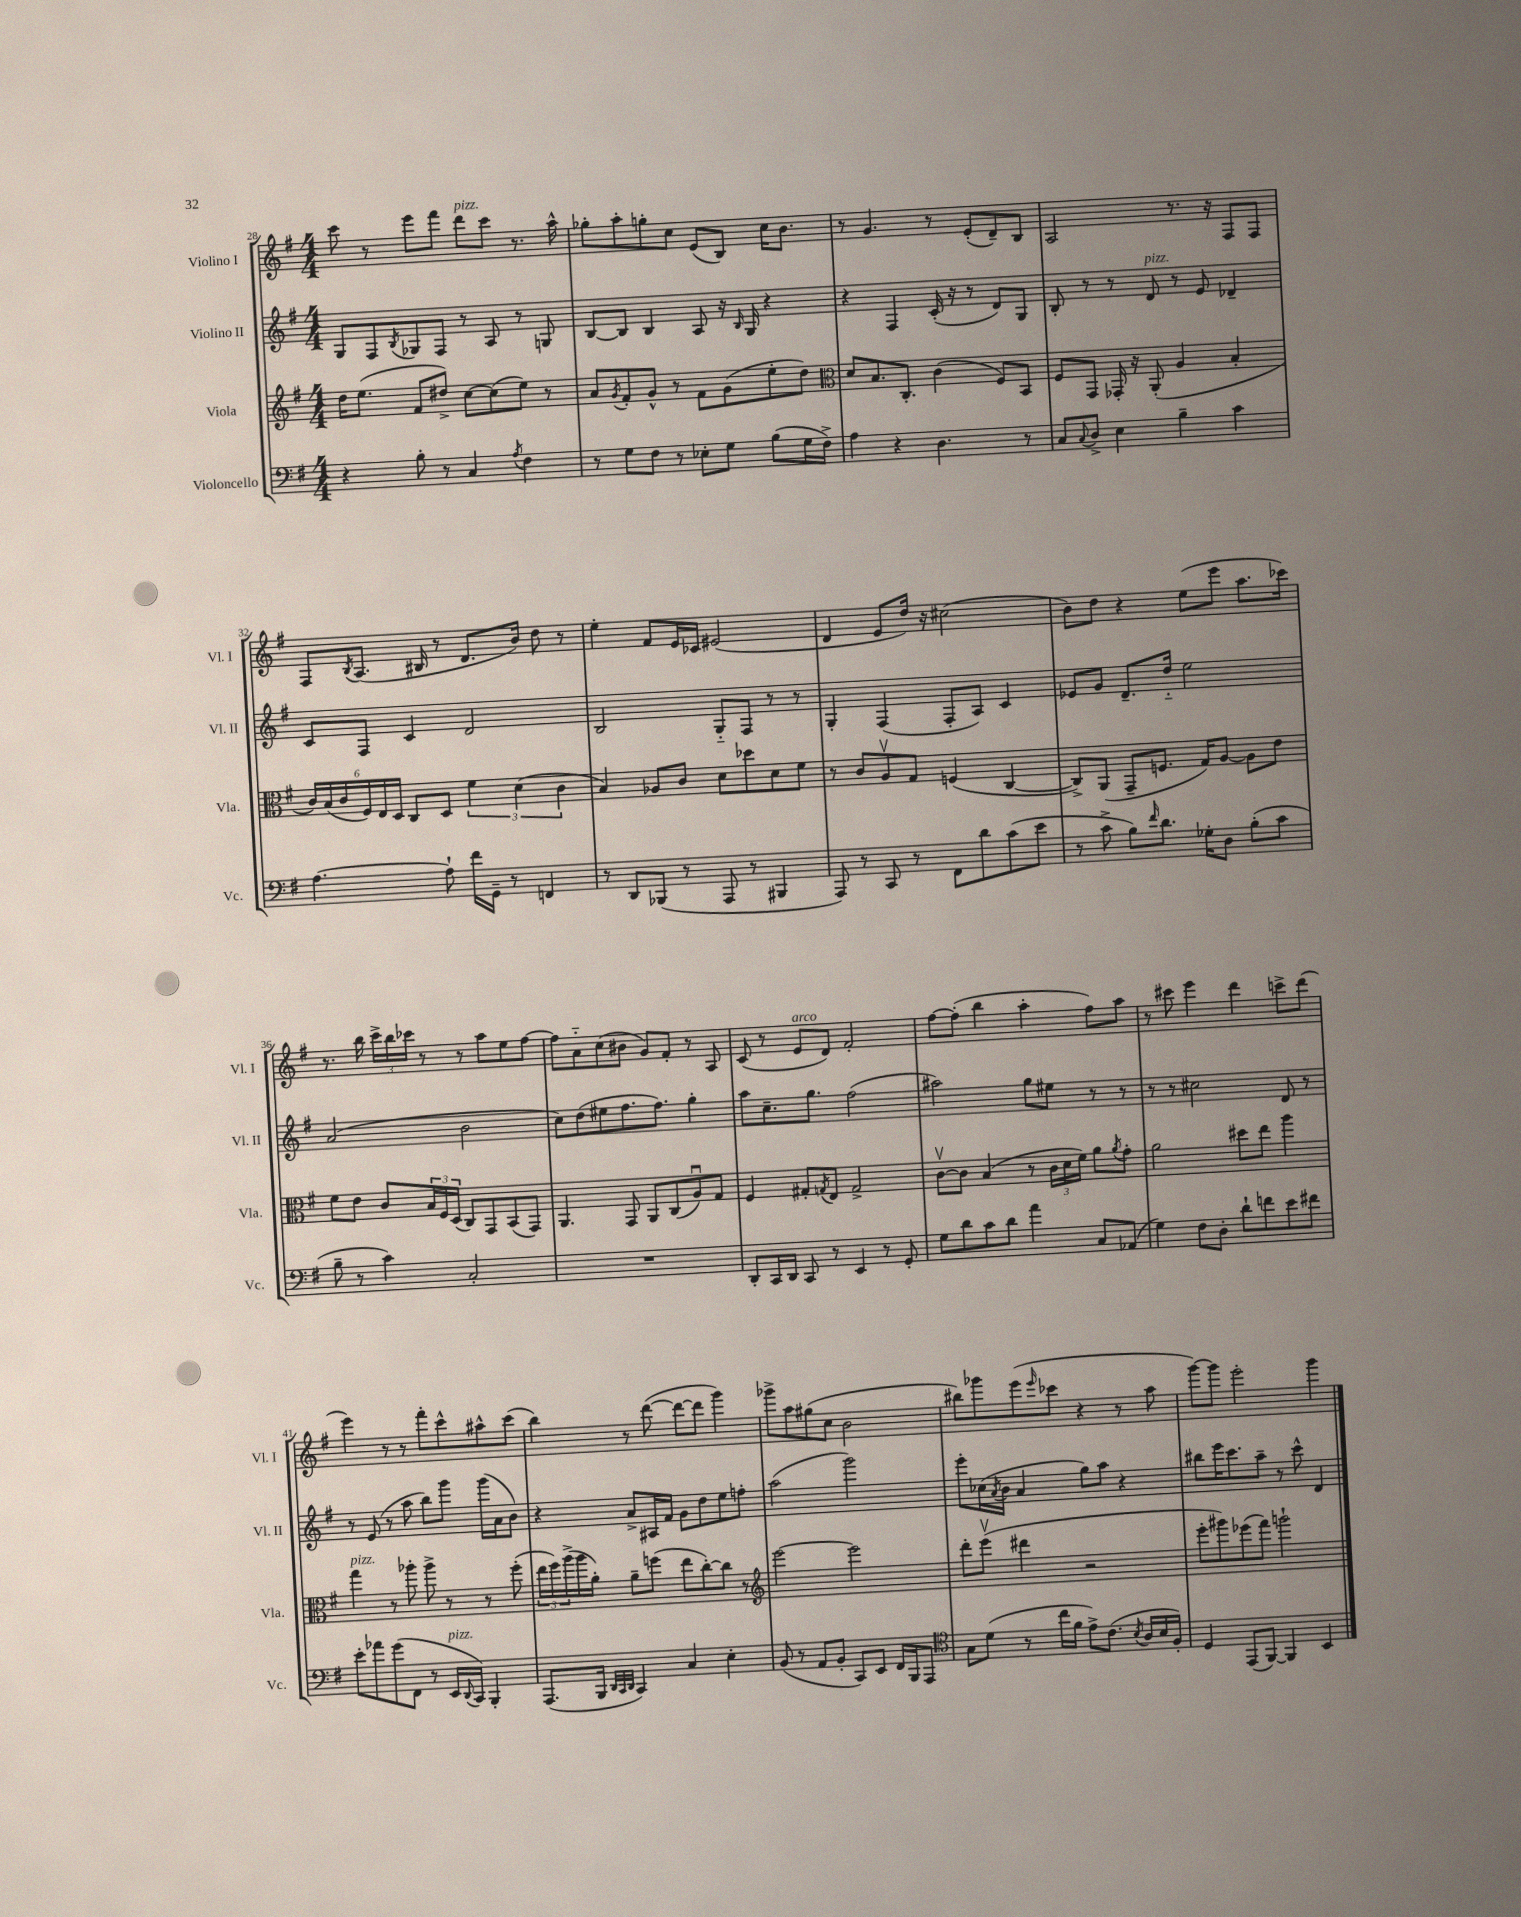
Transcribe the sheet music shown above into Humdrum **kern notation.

**kern	**kern	**kern	**kern
*staff4	*staff3	*staff2	*staff1
*clefF4	*clefG2	*clefG2	*clefG2
*k[f#]	*k[f#]	*k[f#]	*k[f#]
*M4/4	*M4/4	*M4/4	*M4/4
4r	16dd	8G	8ccc
.	(8.ee	.	.
.	.	8F#	8r
.	.	8qB	.
8B'	8f#	8G-	8eee
8r	8dd#^)	8F#	8fff#
4C	[8cc	8r	8ddd
.	(8cc]	8A	8ccc
8qA	.	.	.
4F#	8ee)	8r	8.r
.	8r	8G	.
.	.	.	16aa^^
=	=	=	=
8r	8a	[8B	8gg-'
.	8qg	.	.
8G	8f#'	8B]	8aa'
8F#	8g^^	4B	8gg'
8r	8r	.	8cc
8E-'	8f#	8A	(8e
8G	(8g	16r	8B)
.	.	16qqB	.
.	.	16G	.
(8B	8ee'	4r	16cc
.	.	.	8.b
16G	8dd)	.	.
16F#^)	.	.	.
=	=	=	=
*	*clefC3	*	*
4A	8d	4r	8r
.	8.B	.	4.g
4r	.	4F#	.
.	8.C'	.	.
4.D	(4c	(16c'	8r
.	.	16r	.
.	.	8r	(8e'
.	8F#)	8d)	8d~)
8r	8BB	8G	8B
=	=	=	=
8C	8F#	8B'	2A
8qqC	.	.	.
8D^	8GG	8r	.
4E	16GG-'	8r	.
.	16r	.	.
.	(8AA'	8d	.
4B~	4A	8r	8.r
.	.	8e	.
.	.	.	16r
4c	4B'	4d-~	8F#
.	.	.	8F#
=	=	=	=
[4.A	24c)	8c	8F#
.	(24B	.	.
.	24c	.	.
.	.	.	8qB
.	24F#)	8F#	(8.A
.	24E	.	.
.	24D	.	.
.	8C	4c	.
.	.	.	16B#
8A`]	8D	.	8r
16f#	6f#	2d	8.d
16GG~	.	.	.
8r	.	.	.
.	(6d	.	.
.	.	.	16b)
4FF	.	.	8dd
.	6c	.	.
.	.	.	8r
=	=	=	=
8r	4B)	2B	4ee'
8DD	.	.	.
(8BBB-	8A-	.	8f#
8r	8c	.	16e
.	.	.	16c-
8AAA	8d	8G'~	(2e#
8r	8dd-	8F#	.
4BBB#	8d	8r	.
.	8f#	8r	.
=	=	=	=
8AAA)	8r	4G'	4d
8r	8c	.	.
8CC	8Av	(4F#	8e
8r	8G	.	16dd)
.	.	.	16r
8FF#	(4F	8F#'	(2cc#
8d	.	8A)	.
(8c	[4C	4c	.
8e	.	.	.
=	=	=	=
8r	8C^])	8e-	8b)
8c^	(8AA	8g	8dd
8B)	8GG~	8.d~	4r
16qqf#	.	.	.
8.d	8.F	.	.
.	.	16dd'~	.
.	.	2ee	(8ee
16G-'	16G)	.	.
8D	[8A	.	8eee
(8B'	8A]	.	8.aa
8c	8e	.	.
.	.	.	16ccc-)
=	=	=	=
8B~	8f#	(2a	8.r
8r	8e	.	.
.	.	.	16bb
4c)	8c	.	24ccc^
.	.	.	24bb
.	.	.	24ccc-
.	24B	.	8r
.	24F#	.	.
.	(24D	.	.
2C'	8C)	2b	8r
.	8GG	.	8aa
.	(8BB	.	8ee
.	8GG)	.	[8ff#
=	=	=	=
1r	4.AA	8cc)	8ff#]
.	.	(8dd	8a'~
.	.	8ee#	(8cc
.	8GG	8.ff#	8b#
.	8AA	.	8g)
.	.	8.ff#)	.
.	(8C	.	8f#'
.	8Au)	4gg'	8r
.	8G	.	8A
=	=	=	=
8DD'	4F#	8aa	(8c
16CC	.	8.cc~	8r
16DD	.	.	.
8CC	8G#'	.	8e
.	.	8.gg	.
.	8qG	.	.
8r	8E	.	8d)
4EE	2G^	(2ff#	2f#'
8r	.	.	.
8GG'	.	.	.
=	=	=	=
8G	[8cv	2aa#)	[8ff#
8d	8c]	.	(8ff#']
8c	(4B	.	4bb
8d	.	.	.
4a	8r	8gg	4aa'
.	24c	8ee#	.
.	24d	.	.
.	24f#)	.	.
8C	8a	8r	8ff#)
.	8qa	.	.
(8AA-	8g'	8r	8aa
=	=	=	=
4G)	2a	8r	8r
.	.	8r	8ccc#
8F#	.	2cc#	4eee
8D'	.	.	.
8d`	8dd#	.	4ddd
8f	8ee	.	.
8e	4aa	8d	8ccc^
8f#	.	8r	(8ddd
=	=	=	=
8e'	4gg	8r	4eee)
8a-	.	(8e	.
(8g	8r	8r	8r
8FF#	8aa-'	8aa	8r
8r	8aa-^	8bb)	8fff#'
16EE	8r	8ggg	8ccc^^
8qqDD	.	.	.
16CC)	.	.	.
4BBB'	8r	(16ggg	8aa#^^
.	.	16a	.
.	(8ff#'	8b)	(8ccc
=	=	=	=
(8.AAA	24ee	4r	4bb)
.	24ff#)	.	.
.	(24aa^	.	.
.	16aa	.	.
16BBB	16a')	.	.
32qqDD	.	.	.
32qqCC	.	.	.
32qqDD	.	.	.
4CC)	8a~	8a^	8r
.	(8ff	16A#	([8ddd
.	.	16f#	.
4C	8ee	8g	8ddd_
.	[8cc')	8dd	8ddd]
4E'	8cc]	8ee	4ggg)
.	8r	8ff'	.
=	=	=	=
*	*clefG2	*	*
(8BB	[2eee	(2aa	8ggg-^
8r	.	.	8aa
8AA	.	.	(8gg#
8BB'	.	.	8cc
8CC)	2eee]	2ggg)	2b
8EE	.	.	.
16FF#	.	.	.
16BBB	.	.	.
8AAA	.	.	.
=	=	=	=
*clefC4	*	*	*
8G	8ddd'	8eee'	8bb#)
(8d	(8eeev	(16cc-	8ggg-
.	.	8qa	.
.	.	16b	.
8r	4ddd#	4a	(8eee
.	.	.	16qqeee
16cc	.	.	8ccc-
16f#	.	.	.
8e^)	2r	8gg)	4r
(8.c	.	8aa	.
.	.	4r	8r
8qB	.	.	.
16A	.	.	.
16B	.	.	8aa
16F#')	.	.	.
=	=	=	=
4D	8eee'	8bb#	[8ggg)
.	8ggg#)	16eee	8ggg]
.	.	8.ccc	.
(8EE	(8eee-	.	2eee'
[8FF#)	8fff#)	8aa~	.
4FF#]	2ggg`	8r	.
.	.	8ccc^^	.
4BB	.	4d	4ggg
==	==	==	==
*-	*-	*-	*-
